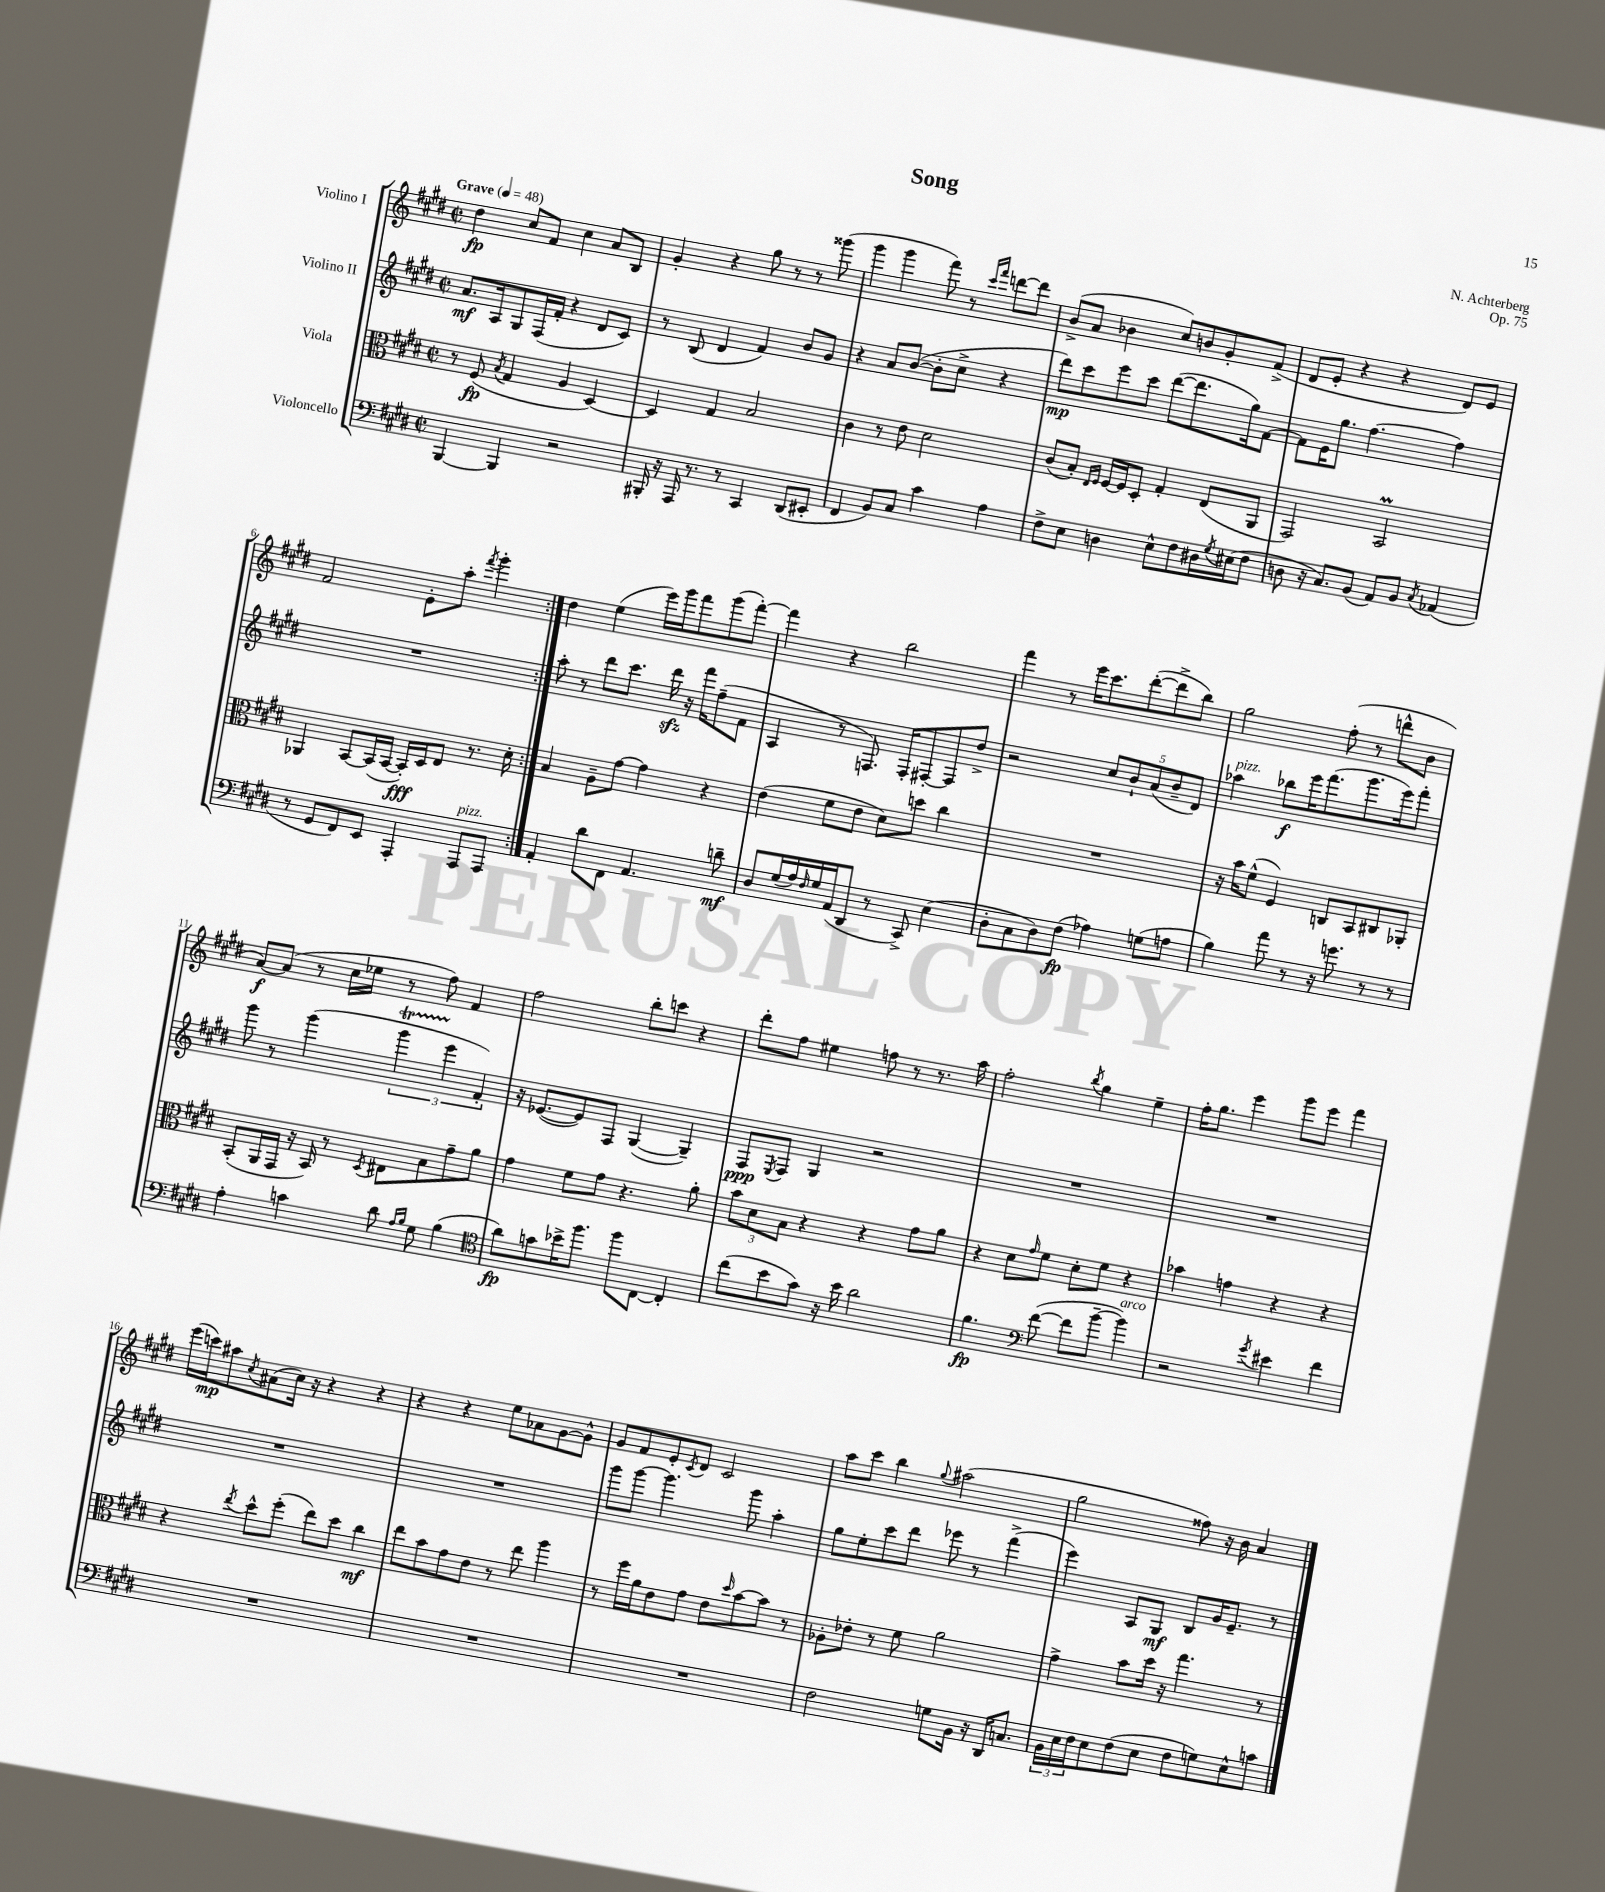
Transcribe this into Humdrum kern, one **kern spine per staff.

**kern	**dynam	**kern	**dynam	**kern	**dynam	**kern	**dynam
*part4	*part4	*part3	*part3	*part2	*part2	*part1	*part1
*staff4	*staff4	*staff3	*staff3	*staff2	*staff2	*staff1	*staff1
*I"Violoncello	*	*I"Viola	*	*I"Violino II	*	*I"Violino I	*
*clefF4	*	*clefC3	*	*clefG2	*	*clefG2	*
*k[f#c#g#d#]	*	*k[f#c#g#d#]	*	*k[f#c#g#d#]	*	*k[f#c#g#d#]	*
*M2/2	*	*M2/2	*	*M2/2	*	*M2/2	*
*met(c|)	*	*met(c|)	*	*met(c|)	*	*met(c|)	*
*MM48	*	*MM48	*	*MM48	*	*MM48	*
=1	=1	=1	=1	=1	=1	=1	=1
!	!	!	!	!	!	!LO:TX:a:B:t=Grave	!
[4BBB/	.	8r	.	8.a/L	mf	4dd#\	fp
.	.	(8F#/	fp	.	.	.	.
.	.	.	.	16A/k	.	.	.
.	.	8qB/	.	.	.	.	.
4BBB/]	.	4G#/	.	8G#/	.	8cc#/L	.
.	.	.	.	(16F#/L	.	8f#/J	.
.	.	.	.	16f#'/JJ	.	.	.
2r	.	4A/	.	4r	.	4cc#\	.
.	.	[4D#/)	.	8d#/L	.	8a/L	.
.	.	.	.	8c#/J)	.	8B/J	.
=2	=2	=2	=2	=2	=2	=2	=2
16BBB#X'/	.	4D#/]	.	8r	.	4g#'/	.
16r	.	.	.	.	.	.	.
16AAA/	.	.	.	(8B/	.	.	.
8.r	.	.	.	.	.	.	.
.	.	4G#/	.	4d#/	.	4r	.
8r	.	.	.	.	.	.	.
4CC#/	.	2B/	.	4f#/)	.	8gg#\	.
.	.	.	.	.	.	8r	.
(8DD#/L	.	.	.	8b/L	.	8r	.
8EE#X'/J	.	.	.	8g#/J	.	(8ggg##X\	.
=3	=3	=3	=3	=3	=3	=3	=3
4FF#/	.	4c#\	.	4r	.	4ggg#\	.
8BB/L)	.	8r	.	8a/L	.	4ggg#\	.
8C#/J	.	8e\	.	([8b/J	.	.	.
4c#\	.	2d#\	.	8b'\L]	.	8fff#\)	.
.	.	.	.	8cc#^\J	.	8r	.
.	.	.	.	.	.	16qqccc#/LL	.
.	.	.	.	.	.	16qqfff#/JJ	.
4A\	.	.	.	4r	.	[8dddn\L	.
.	.	.	.	.	.	8ddd\J]	.
=4	=4	=4	=4	=4	=4	=4	=4
8F#^\L	.	(8c#/L	.	8ddd#\L)	mp	(8b^/L	.
8E\J	.	8B'/J)	.	8ccc#\	.	8a/J	.
.	.	16qqE/LL	.	.	.	.	.
.	.	16qqF#/JJ	.	.	.	.	.
4Dn\	.	[16F#/LL	.	8eee\	.	4b-X\	.
.	.	16F#/J]	.	.	.	.	.
.	.	8D#'/J	.	8ccc#\J	.	.	.
8E^^\L	.	4G#'/	.	([8ddd#\L	.	8cc#/L)	.
8F#\	.	.	.	8.ddd#\]	.	8bn/	.
16D#X\L	.	(8E/L	.	.	.	8g#'/	.
8qG#/	.	.	.	.	.	.	.
(16E#X\J	.	.	.	16gg#\k)	.	.	.
8F#\J	.	8AA/J	.	[8f#\J	.	(8f#^/J	.
=5	=5	=5	=5	=5	=5	=5	=5
8Dn\	.	2GG#/)	.	8f#\L]	.	8d#/L	.
16r	.	.	.	16e\K	.	8e'/J	.
8.C#/L)	.	.	.	8.gg#\J	.	.	.
.	.	.	.	.	.	4r	.
(8BB/J	.	.	.	[4.ff#\	.	.	.
8AA/L)	.	2BBM/	.	.	.	4r	.
8BB/J	.	.	.	.	.	.	.
8qC#/	.	.	.	.	.	.	.
(4AA-X/	.	.	.	4ff#\]	.	8d#/L)	.
.	.	.	.	.	.	8e/J	.
!!LO:LB:g=z
=6	=6	=6	=6	=6	=6	=6	=6
8r	.	4AA-X/	.	1r	.	2f#/	.
8GG#/L	.	.	.	.	.	.	.
8FF#/)	.	[8BB/L	.	.	.	.	.
8EE/J	.	(16BB/L]	.	.	.	.	.
.	.	[16BB/JJ	.	.	.	.	.
4AAA'/	.	16BB'/LL])	fff	.	.	8e'\L	.
.	.	16D#/J	.	.	.	.	.
.	.	8E/J	.	.	.	8aa'\J	.
.	.	.	.	.	.	8qfff#/	.
!LO:TX:a:i:t=pizz.	!	!	!	!	!	!	!
8AAA/L	.	8.r	.	.	.	4ggg#'\	.
8AAA/J	.	.	.	.	.	.	.
.	.	16d#'\	.	.	.	.	.
=7:|!	=7:|!	=7:|!	=7:|!	=7:|!	=7:|!	=7:|!	=7:|!
4AA'/	.	4B/	.	8aa'\	.	4dd#\	.
.	.	.	.	8r	.	.	.
8d#\L	.	8A~\L	.	8ddd#\L	.	(4ee\	.
8FF#\J	.	[8g#\J	.	8.ccc#\J	.	.	.
4.AA/	.	4g#\]	.	.	.	16eee\LL)	.
.	.	.	.	16ddd#zz\	.	16ggg#\J	.
.	.	.	.	16r	.	8fff#\	.
.	.	.	.	16fff#\KL	.	.	.
.	.	4r	.	(8ff#~\	.	(8ggg#\	.
8dn~\	mf	.	.	8f#\J	.	[8fff#'\J)	.
=8	=8	=8	=8	=8	=8	=8	=8
8D#/L	.	(4e\	.	4A/	.	4fff#\]	.
(16G#/L	.	.	.	.	.	.	.
16A/)	.	.	.	.	.	.	.
16qqF#/	.	.	.	.	.	.	.
16G#/	.	8f#\L	.	8r	.	4r	.
(16AA/J	.	.	.	.	.	.	.
8DD#/J	.	8e\J	.	8.Fn/)	.	.	.
8r	.	8d#\L)	.	.	.	2bb\	.
.	.	.	.	16F'/KL	.	.	.
8CC#^/)	.	8ddn\J	.	[8F#X'/	.	.	.
(4E\	.	4cc#\	.	8F#/]	.	.	.
.	.	.	.	8dd#^/J	.	.	.
=9	=9	=9	=9	=9	=9	=9	=9
8D#'\L	.	1r	.	2r	.	4fff#\	.
8C#\	.	.	.	.	.	.	.
8D#\)	.	.	.	.	.	8r	.
(8F#\J	fp	.	.	.	.	16eee\KL	.
.	.	.	.	.	.	8.ccc#\	.
4A-X\)	.	.	.	10cc#/L	.	.	.
.	.	.	.	10b`/	.	.	.
.	.	.	.	.	.	([8ddd#'\	.
.	.	.	.	(10a/	.	.	.
(8Gn\L	.	.	.	.	.	8ddd#^\]	.
.	.	.	.	10b~/	.	.	.
8An\J	.	.	.	.	.	8bb\J)	.
.	.	.	.	10d#/J)	.	.	.
=10	=10	=10	=10	=10	=10	=10	=10
!	!	!	!	!LO:TX:a:i:t=pizz.	!	!	!
4B\)	.	16r	.	4aa-X\	.	2gg#\	.
.	.	16b\KL	.	.	.	.	.
.	.	(8f#^^\J	.	.	.	.	.
8a\	.	4F#/)	.	8bb-X\L	f	.	.
8r	.	.	.	16eee\K	.	.	.
.	.	.	.	(8.fff#\	.	.	.
16r	.	8Cn/L	.	.	.	(8ff#'\	.
8.gn\	.	.	.	.	.	.	.
.	.	8BB/	.	8.ggg#\	.	8r	.
8r	.	8C#X/	.	.	.	8dddn^^\L	.
.	.	.	.	16eee\k)	.	.	.
8r	.	8AA-X'/J	.	8fff#'\J	.	8b\J	.
!!LO:LB:g=z
=11	=11	=11	=11	=11	=11	=11	=11
4A'\	.	(8BB'/L	.	8ggg#\	.	[8a/L)	f
.	.	16AA/L	.	8r	.	(8a/J]	.
.	.	16GG#/JJ	.	.	.	.	.
4cn\	.	16r	.	(4ggg#\	.	8r	.
.	.	16BB/)	.	.	.	.	.
.	.	8r	.	.	.	16cc#\LL	.
.	.	.	.	.	.	16ee-X\JJ	.
.	.	8qD#/	.	.	.	.	.
8d#\	.	8E#X\L	.	6ggg#t\	.	8r	.
16qqA/LL	.	.	.	.	.	.	.
16qqB/JJ	.	.	.	.	.	.	.
8G#\	.	8B\	.	.	.	8ff#\)	.
.	.	.	.	6eee\	.	.	.
(4B\	.	8g#~\	.	.	.	4f#/	.
.	.	.	.	6f#'/)	.	.	.
.	.	8a\J	.	.	.	.	.
=12	=12	=12	=12	=12	=12	=12	=12
*clefC4	*	*	*	*	*	*	*
8a\L)	fp	4g#\	.	16r	.	2ff#\	.
.	.	.	.	([8.e-X/L	.	.	.
8gn\	.	.	.	.	.	.	.
16b-X^\K	.	8f#\L	.	8e-/])	.	.	.
8.ff#\J	.	.	.	.	.	.	.
.	.	8g#\J	.	8F#/J	.	.	.
8ff#\L	.	4.r	.	([4G#/	.	8bb'\L	.
[8C#\J	.	.	.	.	.	8cccn\J	.
4C#'/]	.	.	.	4G#~/])	.	4r	.
.	.	8a'\	.	.	.	.	.
=13	=13	=13	=13	=13	=13	=13	=13
(8cc#\L	.	12b\L	.	8F#/L	ppp	8ddd#'\L	.
.	.	12d#\	.	.	.	.	.
.	.	.	.	8qE/	.	.	.
8b\	.	.	.	8F#/J	.	8ff#\J	.
.	.	12B\J	.	.	.	.	.
8g#\J)	.	4r	.	4G#/	.	4ee#X\	.
16r	.	.	.	.	.	.	.
16b\	.	.	.	.	.	.	.
2a\	.	4r	.	2r	.	8ffn\	.
.	.	.	.	.	.	8r	.
.	.	8g#\L	.	.	.	8.r	.
.	.	8a\J	.	.	.	.	.
.	.	.	.	.	.	16aa\	.
=14	=14	=14	=14	=14	=14	=14	=14
4.f#\	fp	4r	.	1r	.	2ff#'\	.
.	.	8d#\L	.	.	.	.	.
*clefF4	*	*	*	*	*	*	*
.	.	16qqg#/	.	.	.	.	.
([8f#\	.	8f#\J	.	.	.	.	.
.	.	.	.	.	.	8qbb/	.
8f#\L]	.	8d#'\L	.	.	.	4gg#\	.
[8b~\J	.	8f#\J	.	.	.	.	.
!LO:TX:a:i:t=arco	!	!	!	!	!	!	!
4b\])	.	4r	.	.	.	4ee~\	.
=15	=15	=15	=15	=15	=15	=15	=15
2r	.	4b-X\	.	1r	.	16ff#'\KL	.
.	.	.	.	.	.	8.gg#\J	.
.	.	4gn\	.	.	.	4eee\	.
8qg#/	.	.	.	.	.	.	.
4e#X\	.	4r	.	.	.	8ggg#\L	.
.	.	.	.	.	.	8eee\J	.
4f#\	.	4r	.	.	.	4fff#\	.
!!LO:LB:g=z
=16	=16	=16	=16	=16	=16	=16	=16
1r	.	4r	.	1r	.	(16eee\LL	.
.	.	.	.	.	.	16cccn\J)	mp
.	.	.	.	.	.	8aa#X\	.
.	.	8qee/	.	.	.	8qcc#/	.
.	.	8dd#^^\L	.	.	.	(8a#X\	.
.	.	(8ff#'\J	.	.	.	16cc#\Jk)	.
.	.	.	.	.	.	16r	.
.	.	8ee\L)	.	.	.	4r	.
.	.	8dd#\J	.	.	.	.	.
.	.	4cc#\	mf	.	.	4r	.
=17	=17	=17	=17	=17	=17	=17	=17
1r	.	8ee\L	.	1r	.	4r	.
.	.	8b\	.	.	.	.	.
.	.	8g#\	.	.	.	4r	.
.	.	8e\J	.	.	.	.	.
.	.	8r	.	.	.	8ee\L	.
.	.	8ee\	.	.	.	8a-X\	.
.	.	4aa\	.	.	.	[8g#\	.
.	.	.	.	.	.	8g#^^\J]	.
=18	=18	=18	=18	=18	=18	=18	=18
1r	.	8r	.	8ggg#\L	.	8g#/L	.
.	.	16ff#\LL	.	[8ggg#\J	.	8f#/	.
.	.	16a\J	.	.	.	.	.
.	.	8e\	.	4.ggg#\]	.	8e'/	.
.	.	.	.	.	.	8qc#/	.
.	.	8g#\J	.	.	.	8d#/J	.
.	.	8e\L	.	.	.	2c#/	.
.	.	16qqdd#/	.	.	.	.	.
.	.	[8b\	.	8ggg#\	.	.	.
.	.	8b\J]	.	4aa'\	.	.	.
.	.	8r	.	.	.	.	.
=19	=19	=19	=19	=19	=19	=19	=19
2F#\	.	8A-X'\L	.	8gg#\L	.	8aa\L	.
.	.	8e-X'\J	.	8ee'\	.	8ccc#\J	.
.	.	8r	.	8ccc#\	.	4bb\	.
.	.	8f#\	.	8ddd#\J	.	.	.
.	.	.	.	.	.	8qqgg#/	.
8Gn\L	.	2a\	.	8eee-X\	.	(2aa#X\	.
16BB\Jk	.	.	.	8r	.	.	.
16r	.	.	.	.	.	.	.
16DD#/KL	.	.	.	(4fff#^\	.	.	.
8.Cn/J	.	.	.	.	.	.	.
=20	=20	=20	=20	=20	=20	=20	=20
24BB\LL	.	4g#^\	.	4eee\)	.	2gg#\	.
24E\	.	.	.	.	.	.	.
24F#\J	.	.	.	.	.	.	.
8E\	.	.	.	.	.	.	.
(8F#\	.	8b\L	.	8A/L	.	.	.
8E\J	.	16dd#\Jk	.	8G#/J	mf	.	.
.	.	16r	.	.	.	.	.
8F#\L	.	4.gg#\	.	8B/L	.	8ff##X\)	.
8Gn\)	.	.	.	16g#/K	.	16r	.
.	.	.	.	8.e~/J	.	16b\	.
8E^^\	.	.	.	.	.	4a/	.
8cn\J	.	8r	.	8r	.	.	.
==	==	==	==	==	==	==	==
*-	*-	*-	*-	*-	*-	*-	*-
